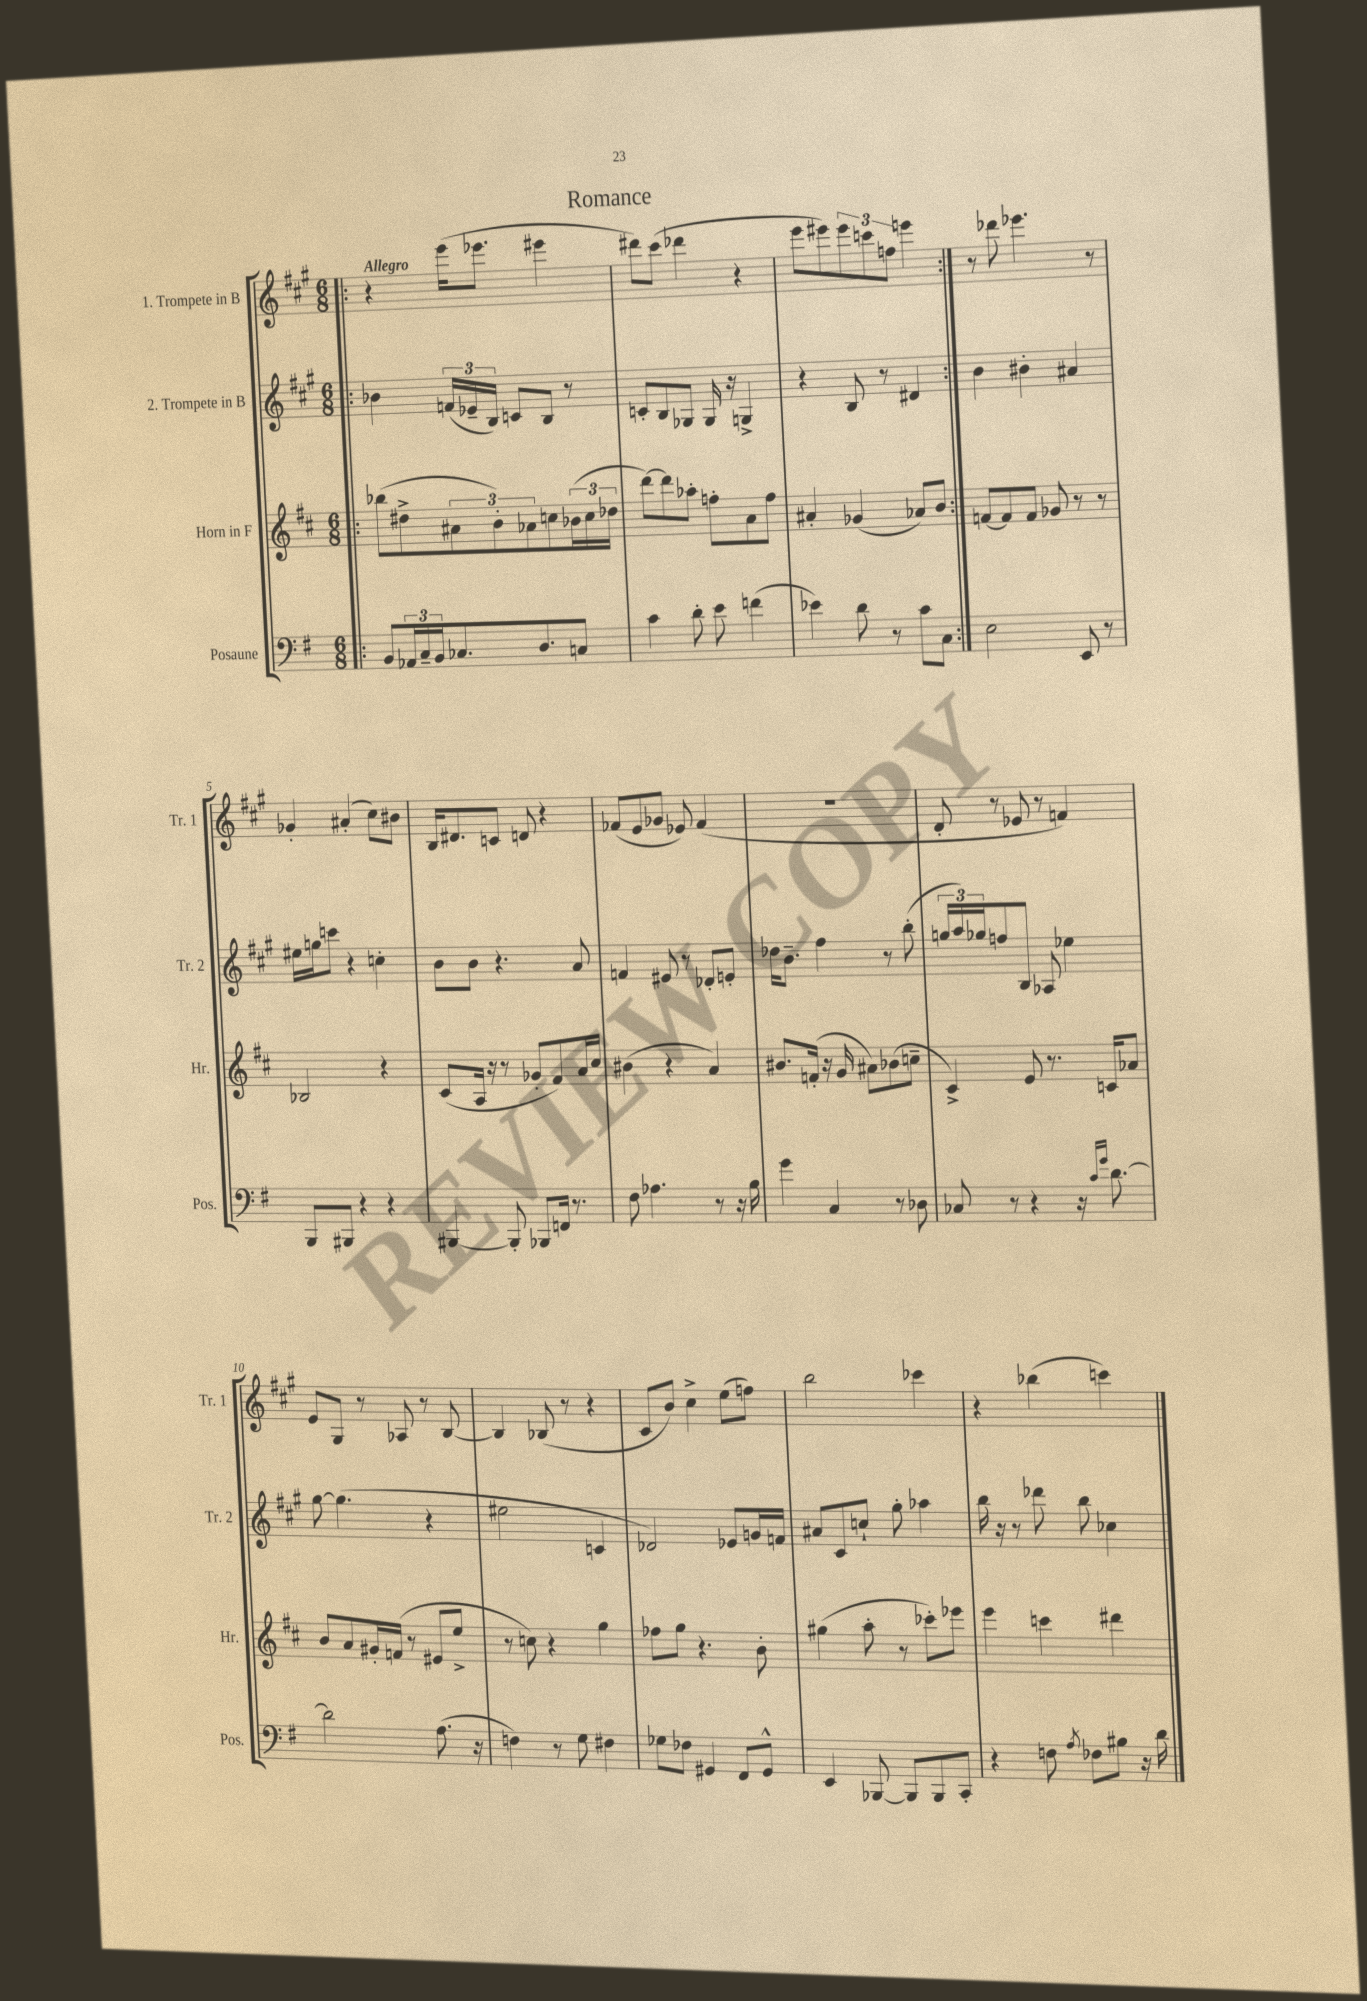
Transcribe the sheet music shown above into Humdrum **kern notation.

**kern	**kern	**kern	**kern
*staff4	*staff3	*staff2	*staff1
*clefF4	*clefG2	*clefG2	*clefG2
*k[f#]	*k[f#c#]	*k[f#c#g#]	*k[f#c#g#]
*M6/8	*M6/8	*M6/8	*M6/8
=!|:	=!|:	=!|:	=!|:
8BB	(8bb-	4b-	4r
24AA-	8dd#^	.	.
24C~	.	.	.
24BB	.	.	.
8.C-	12a#	(24f	(16eee
.	.	24e-~	.
.	.	.	8.eee-
.	12b')	24B)	.
.	.	8c	.
.	12a-	.	.
8.D	.	.	.
.	8cc	8B	4eee#
8C	(24b-	8r	.
.	24cc	.	.
.	24dd-	.	.
=	=	=	=
4c	[8ddd)	8c'	8ddd#)
.	8ddd]	8B	(8ccc#
8d'	8aa-'	8G-	4ddd-
8e	8ff'	16G-	.
.	.	16r	.
(4f	8a	4G^	4r
.	8ff	.	.
=	=	=	=
4e-)	4a#'	4r	8eee
.	.	.	8eee#)
8d	(4g-	8B	12eee#
.	.	.	12ccc
8r	.	8r	.
.	.	.	12ff
8c	8a-)	4d#	4eee
8C	8b	.	.
=:|!	=:|!	=:|!	=:|!
2E	[8f	4b	8r
.	8f]	.	8ddd-
.	8f	4b#'	4.eee-
.	8g-	.	.
8EE	8r	4a#	.
8r	8r	.	8r
=	=	=	=
8BBB	2B-	16ee#	4g-'
.	.	16gg	.
8BBB#	.	8ccc	.
4r	.	4r	(4a#'
4r	4r	4cc'	8cc#)
.	.	.	8b#
=	=	=	=
[4BBB#	(8c#	8b	16B
.	.	.	8.d#
.	16A	8b	.
.	16r	.	.
8BBB#']	8r	4.r	8c
8BBB-	8g-'	.	8d
16FF	8f#)	.	4r
8.r	.	.	.
.	16a	8a	.
.	16cc#	.	.
=	=	=	=
8F#	(4b#	4f	(8f-
4.A-	.	.	8e
.	4r	8e#	8g-
.	.	8r	8e-)
8r	4a)	8d-'	(4f-
16r	.	8e'	.
16B	.	.	.
=	=	=	=
4g	8.b#	16dd-	2.r
.	.	8.b~	.
.	(16f'	.	.
4C	16r	4ff#	.
.	16g	.	.
.	8a#)	.	.
8r	(8b-	8r	.
8D-	8cc~	(8bb'	.
=	=	=	=
8C-	4c#^)	24gg	8d'
.	.	24aa)	.
.	.	24gg-	.
8r	.	8ff	8r
4r	8e	8B	8e-
.	8.r	8A-	8r
16r	.	4ee-	4f)
16qqc	.	.	.
16qqg	.	.	.
[8.d	16c	.	.
.	8a-	.	.
=	=	=	=
2d]	8b	[8gg#	8e
.	8a	(4.gg#]	8G#
.	16g#'	.	8r
.	(16f	.	.
.	8r	.	8A-
(8.A	8e#	4r	8r
.	8ee^	.	[8B
16r	.	.	.
=	=	=	=
4F)	8r	2ee#	4B]
.	8cc)	.	.
8r	4r	.	(8B-
8G	.	.	8r
4F#	4gg	4c	4r
=	=	=	=
8G-	8ff-	2d-)	8c#
8F-	8gg	.	8b)
4GG#	4.r	.	4cc#^
8FF#	.	8e-	(8ee
8GG#^^	8b'	16g	8ff)
.	.	16f	.
=	=	=	=
4EE	(4gg#	8a#	2bb
.	.	8c#	.
[8BBB-	8aa'	8cc`	.
8BBB-]	8r	8gg#'	.
8BBB-	8ccc-')	4aa-	4ccc-
8CC'	8eee-	.	.
=	=	=	=
4r	4eee	16bb	4r
.	.	16r	.
.	.	8r	.
8F	4ccc	8ddd-	(4bb-
8qA	.	.	.
8F-	.	8bb	.
8B#	4ddd#	4cc-	4ccc)
16r	.	.	.
16d	.	.	.
==	==	==	==
*-	*-	*-	*-
